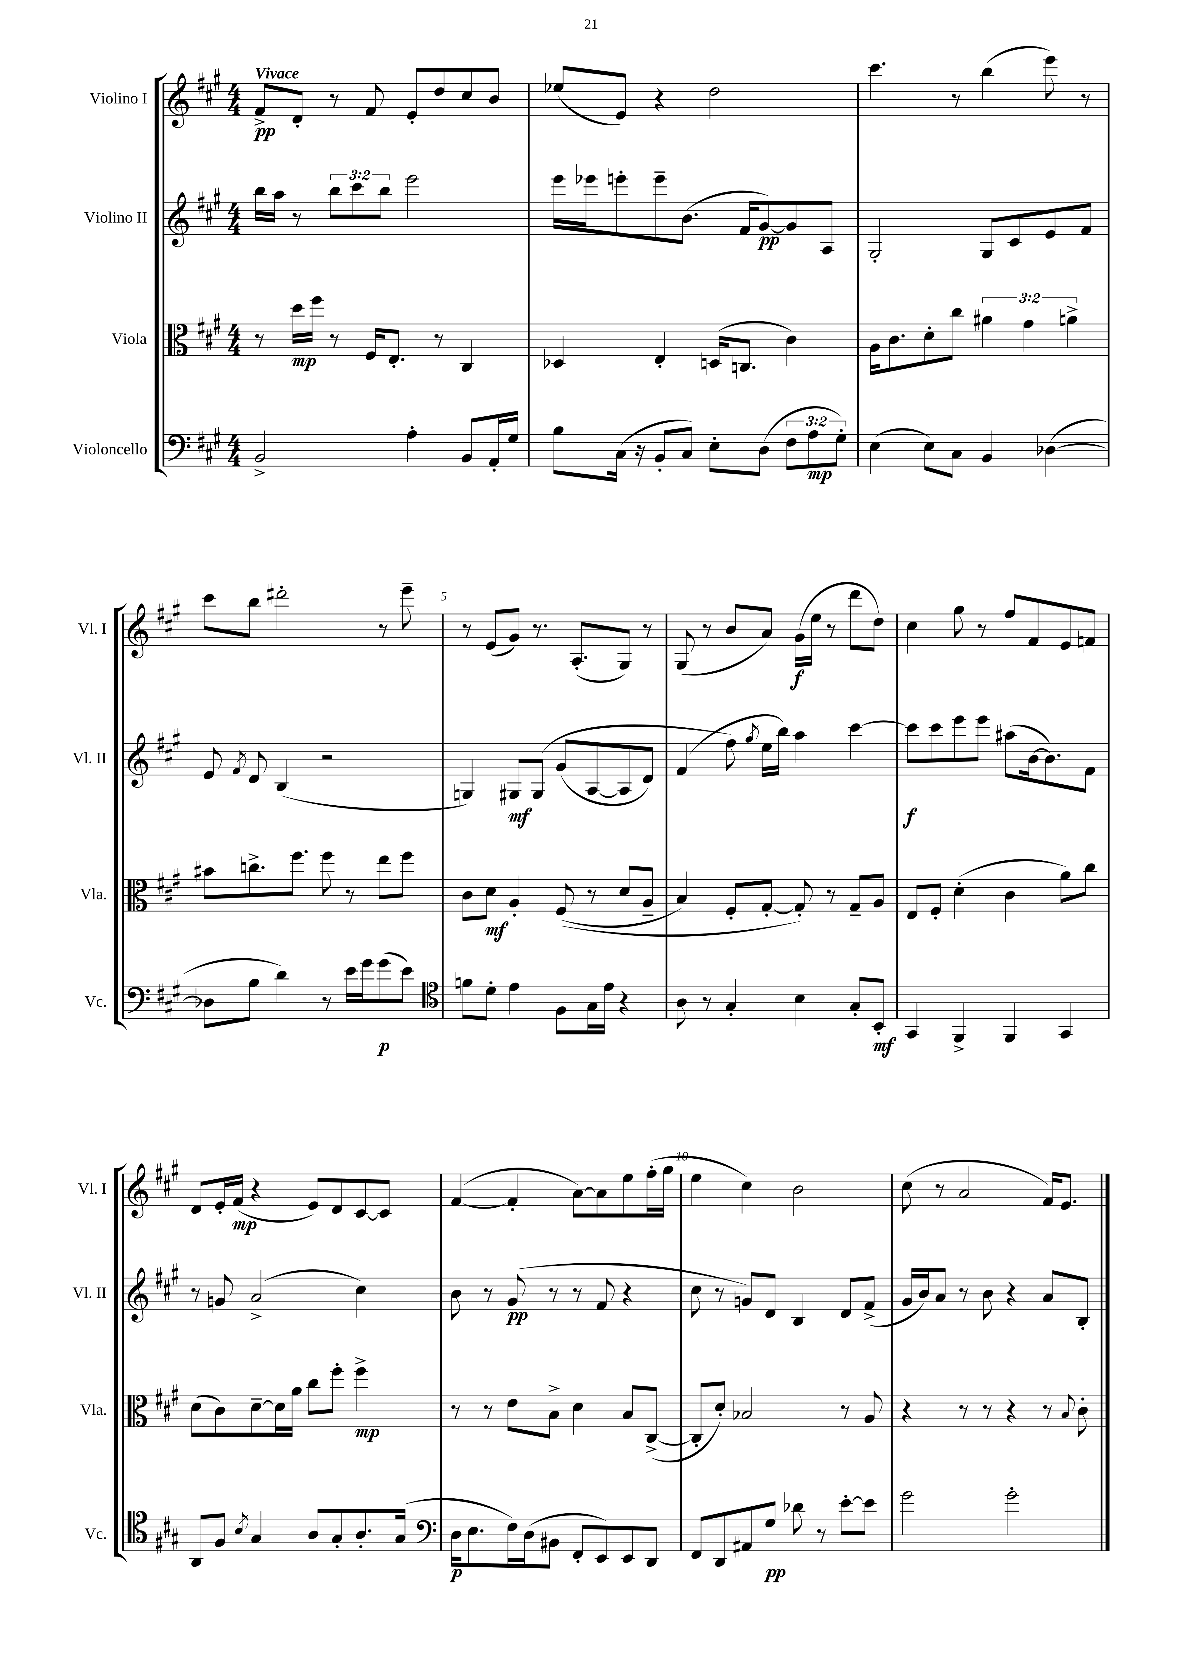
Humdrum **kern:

**kern	**kern	**kern	**kern
*staff4	*staff3	*staff2	*staff1
*clefF4	*clefC3	*clefG2	*clefG2
*k[f#c#g#]	*k[f#c#g#]	*k[f#c#g#]	*k[f#c#g#]
*M4/4	*M4/4	*M4/4	*M4/4
2BB^	8r	16bb	8f#^
.	.	16aa	.
.	16dd	8r	8d'
.	16ff#	.	.
.	8r	12bb	8r
.	.	12ccc#	.
.	16F#	.	8f#
.	.	12bb	.
.	8.E'	.	.
4A'	.	2eee	8e'
.	8r	.	8dd
8BB	4C#	.	8cc#
16AA'	.	.	8b
16G#	.	.	.
=	=	=	=
8B	4D-	16eee	(8ee-
.	.	16eee-	.
(16C#	.	8eee'	8e)
16r	.	.	.
8BB'	4E'	8eee~	4r
8C#)	.	(8.b	.
8E'	(16D	.	2dd
.	8.C	16f#	.
(8D	.	[8g#)	.
12F#	4c#)	8g#]	.
12A	.	.	.
.	.	8A	.
12G#')	.	.	.
=	=	=	=
(4E	16A	2G#'	4.ccc#
.	8.c#	.	.
8E)	8d'	.	.
8C#	8cc#	.	8r
4BB	6a#	8G#	(4bb
.	.	8c#	.
.	6g#	.	.
([4D-	.	8e	8eee)
.	6a^	.	.
.	.	8f#	8r
=	=	=	=
8D-]	8b#	8e	8ccc#
.	.	8qf#	.
8B	8.cc^	8d	8bb
4d)	.	(4B	2ddd#'
.	8.ff#	.	.
8r	8ff#	2r	.
16e	8r	.	.
16g#	.	.	.
(8g#	8ee	.	8r
8e)	8ff#	.	8eee~
=	=	=	=
*clefC4	*	*	*
8f	8c#	4G)	8r
8d'	8d	.	(8e
4e	4A'	8G#	8g#)
.	.	&(8G#	8.r
8F#	&((8F#	(8g#	.
.	.	.	(8.A'
16G#	8r	[8A	.
16e	.	.	.
4r	8d	8A]	8G#)
.	8A~	8d)	8r
=	=	=	=
8A	4B)	(4f#	(8G#
8r	.	.	8r
4G#'	8F#'	8ff#&)	8b
.	.	8qgg#	.
.	[8G#'	16ee	8a)
.	.	16bb)	.
4B	8G#']&)	4aa	(16g#
.	.	.	16ee
.	8r	.	8r
8G#'	8G#~	[4ccc#	8ddd
8BB'	8A	.	8dd)
=	=	=	=
4GG#	8E	8ccc#]	4cc#
.	8F#'	8ccc#	.
4FF#^	(4d'	8eee	8gg#
.	.	8eee	8r
4FF#	4c#	(8aa#	8ff#
.	.	[16b	8f#
.	.	8.b])	.
4GG#	8a)	.	8e
.	8cc#	8f#	8f
=	=	=	=
8AA	(8d	8r	8d
8F#	8c#)	8g	16e'
.	.	.	(16f#
8qB	.	.	.
4G#	[8d~	(2a^	4r
.	16d]	.	.
.	16a	.	.
8A	8cc#	.	8e)
8G#'	8ff#'	.	8d
8.A'	4ff#^	4cc#)	[8c#
.	.	.	8c#]
(16G#	.	.	.
=	=	=	=
*clefF4	*	*	*
16D	8r	8b	([4f#
8.E	.	.	.
.	8r	8r	.
16F#)	8e	(8g#	4f#']
(16D	.	.	.
8BB#	8B^	8r	.
8FF#'	4d	8r	[8a)
8EE)	.	8f#	8a]
8EE	8B	4r	8ee
8DD	([8C#^	.	(16ff#'
.	.	.	16gg#
=	=	=	=
8FF#	8C#']	8cc#	4ee
8DD	8d')	8r	.
8AA#	2B-	8g)	4cc#)
8G#	.	8d	.
8d-	.	4B	2b
8r	.	.	.
[8e'	8r	8d	.
8e]	8A	(8f#^	.
=	=	=	=
2g#	4r	16g#	(8cc#
.	.	16b)	.
.	.	8a	8r
.	8r	8r	2a
.	8r	8b	.
2g#'	4r	4r	.
.	8r	8a	16f#)
.	.	.	8.e
.	8qqB	.	.
.	8c#'	8B'	.
==	==	==	==
*-	*-	*-	*-
